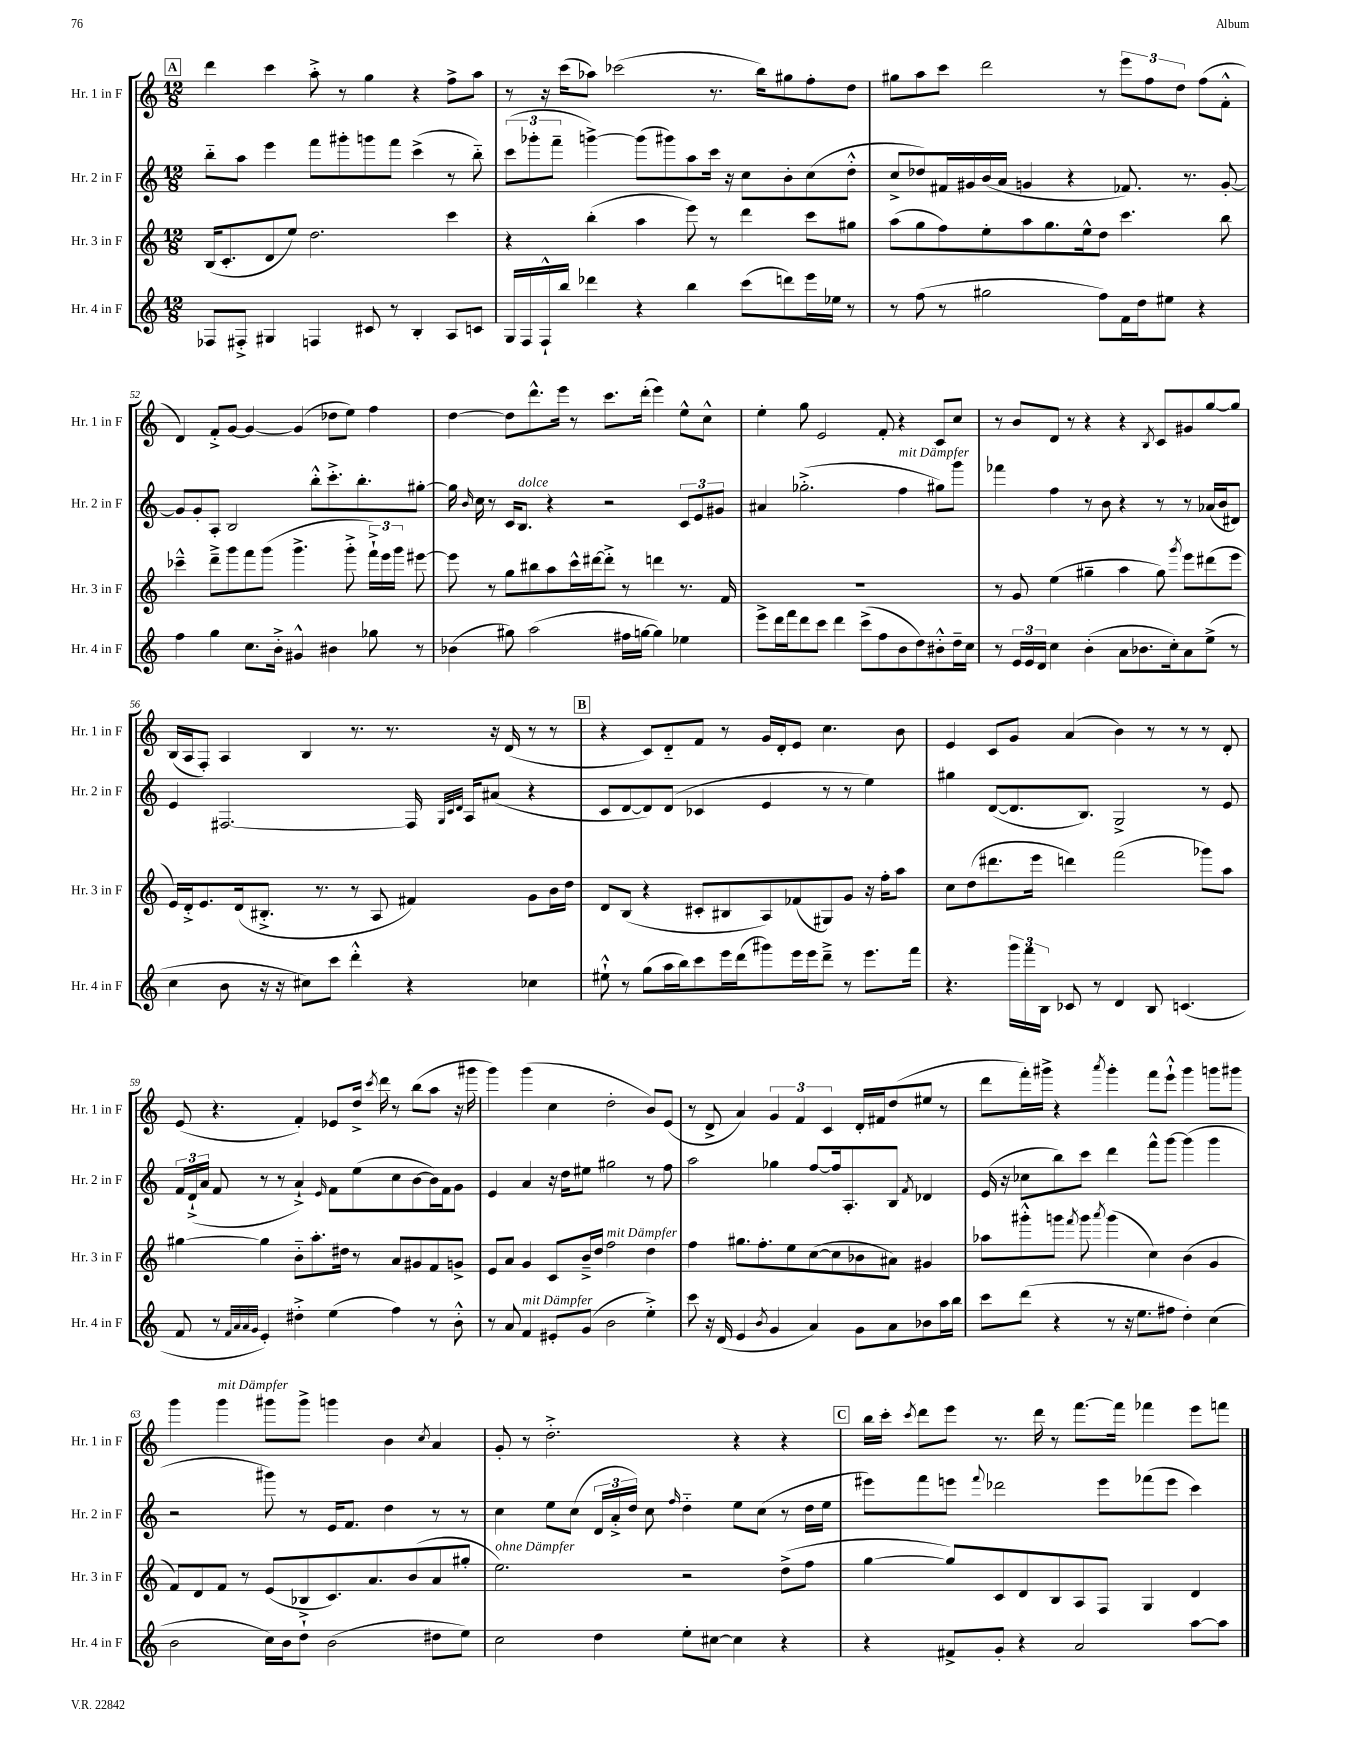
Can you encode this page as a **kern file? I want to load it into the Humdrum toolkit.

**kern	**kern	**kern	**kern
*staff4	*staff3	*staff2	*staff1
*clefG2	*clefG2	*clefG2	*clefG2
*k[]	*k[]	*k[]	*k[]
*M12/8	*M12/8	*M12/8	*M12/8
8F-	(16B	8bb'~	4ddd
.	8.c'	.	.
8F#'^	.	8aa	.
4G#	8d	4eee	4ccc
.	8ee)	.	.
4F	2.dd	8fff	8aa'^
.	.	8ggg#'	8r
8c#	.	8ggg	4gg
8r	.	8fff	.
4B'	.	(4ccc^	4r
8A	4ccc	8r	8ff^
8c	.	8bb'~)	8aa
=	=	=	=
16G	4r	(12ccc	8r
16F	.	.	.
.	.	12ggg-'	.
16F`^^	.	.	16r
.	.	12fff~	.
16bb	.	.	(16ccc
4ddd-	(4bb'	[4ggg^)	8aa-)
.	.	.	(2ccc-
4r	4aa	(8ggg]	.
.	.	8ggg#)	.
4bb	8eee)	8aa	.
.	8r	16ccc	8.r
.	.	16r	.
(8ccc	4ddd	8cc	.
.	.	.	16bb)
8ddd)	.	8b'	8gg#
16eee	8ccc	(8cc	8ff'
16ee-	.	.	.
8r	8gg#	8dd'^^	8dd
=	=	=	=
8r	(8aa	8cc^	8gg#
(8ff	8gg	8dd-)	8aa
8r	8ff)	16f#	8ccc
.	.	16g#	.
2gg#	8ee'	(16b	2ddd
.	.	16a	.
.	8aa	4g	.
.	8.gg	.	.
.	.	4r	.
.	16ee^^	.	.
8ff)	8dd	.	8r
16f	4.ccc	8.f-)	12eee
16dd	.	.	.
.	.	.	12ff
8ee#	.	.	.
.	.	.	12dd
.	.	8.r	.
4r	.	.	(8ff
.	8bb	[8g'	8f'^^
=	=	=	=
4ff	4ccc-~^^	8g]	4d)
.	.	8g'	.
4gg	8ddd~^	8A'	8f'^
.	8ggg	2B	[8g
8.cc	8fff	.	4g_
.	(8ggg	.	.
16b'^	.	.	.
4g#^^	4.ggg^	.	(4g]
.	.	8bb'^^	.
4b#	.	8.ccc'^	8dd-
.	8ggg'^	.	8ee)
.	.	8.bb'	.
8gg-	24fff`^)	.	4ff
.	24eee	.	.
.	24ggg	.	.
8r	[8eee#	[8gg#'	.
=	=	=	=
(4b-	8eee#]	16gg#]	[4dd
.	.	16qqb	.
.	.	16cc	.
.	8r	8r	.
8gg#)	8gg	16c	8dd]
.	.	8.B	.
(2aa	8bb#	.	8.ddd^^
.	8aa	4r	.
.	.	.	16eee
.	16ccc^^	.	8r
.	[16ddd#	.	.
.	8ddd#'^]	2r	8.ccc
16ff#	8r	.	.
[16gg	.	.	(16ddd'
4gg])	4ddd	.	4eee)
4ee-	8.r	12c	8ee^^
.	.	12e	.
.	.	.	8cc^^
.	.	12g#	.
.	16f	.	.
=	=	=	=
8eee^	1.r	4a#	4ee'
16ddd	.	.	.
16fff	.	.	.
8ddd	.	(2.gg-'^	8gg
8ccc	.	.	2e
4ddd	.	.	.
(8ccc^	.	.	.
8ff	.	.	8f'
8b	.	4ff	4r
8dd)	.	.	.
8b#'^^	.	8gg#)	8c
16dd~	.	8ggg	8cc
16cc	.	.	.
=	=	=	=
8r	8r	4fff-	8r
24e	8g	.	8b
24e	.	.	.
24d	.	.	.
4cc	(4ee	4ff	8d
.	.	.	8r
(4b'	4gg#~	8r	4r
.	.	8b	.
8a	4aa	4r	4r
8.b-	.	.	.
.	.	.	8qB
.	8gg#)	8r	8c
16cc')	.	.	.
.	8qggg	.	.
8a	8eee	8r	8g#
(8ee^	(8ddd#	(16a-	[8gg
.	.	16b	.
8r	8eee	8d#)	8gg]
=	=	=	=
4cc	16e)	4e	(16B
.	16d'^	.	16A
.	8.e	.	8F')
8b	.	[2.F#	4A
.	(16d	.	.
16r	8.B#'^	.	.
16r	.	.	.
8cc#)	.	.	4B
.	8.r	.	.
8ccc	.	.	.
4ddd'^^	8r	.	8.r
.	8A	.	.
.	.	.	8.r
4r	4f#)	16F#]	.
.	.	32qqG	.
.	.	32qqc	.
.	.	32qqd	.
.	.	16A	.
.	.	(8a#	16r
.	.	.	(16d
4cc-	8g	4r	8r
.	16b	.	8r
.	16dd	.	.
=	=	=	=
8ee#`^^	8d	8c	4r
8r	(8B	[8d	.
(8gg	4r	8d])	8c)
16aa	.	(8d	8d'~
16bb)	.	.	.
8ccc	8c#'	4c-	8f
16eee	8B#	.	8r
(16ddd	.	.	.
8ggg#)	8A)	4e	16g
.	.	.	16d'
16eee	(8f-	.	8e
16eee	.	.	.
8ddd~^	8G#)	8r	4.cc
8r	8g	8r	.
8.eee	16r	4ee)	.
.	16ff'	.	.
.	8aa	.	8b
16fff	.	.	.
=	=	=	=
4.r	8cc	4gg#	4e
.	(8dd	.	.
.	8.ddd#	([8d	8c
24ggg	.	8.d]	8g
24fff	.	.	.
.	16eee	.	.
24B	.	.	.
8c-	4ddd)	.	(4a
.	.	8.B)	.
8r	.	.	.
4d	(2fff	2G^	4b)
8B	.	.	8r
(4.c	.	.	8r
.	8ggg-)	8r	8r
.	8aa	8e	8d'
=	=	=	=
8f	[4gg#	24f	(8e
.	.	(24d`^	.
.	.	24a	.
8r	.	8f	4.r
32qqf	.	.	.
32qqa	.	.	.
32qqa	.	.	.
32qqg	.	.	.
4e')	4gg#]	8r	.
.	.	8r	.
4dd#'^	8b'~	4a`^)	4f')
.	8.aa'	.	.
.	.	16qqe	.
(4ee	.	8f	8e-
.	16dd#	.	.
.	8r	(8ee	16dd^
.	.	.	8qccc
.	.	.	16ddd
4ff)	8a	8cc	8r
.	8g#	[8b	(8bb
8r	8f	16b])	8aa
.	.	16f	.
8b'^^	8g^	8g	16r
.	.	.	16ggg#
=	=	=	=
8r	8e	4e	4ggg)
8a	8a	.	.
4f	4g	4a	(4ggg
8e#'	8c	16r	4cc
.	.	16dd	.
(8g	16b~^	8ee#	.
.	16dd	.	.
2b	2ff	2gg#	2dd'
4ee'^)	4dd	8r	8b)
.	.	8ff	(8e
=	=	=	=
8ccc	4ff	2aa	8r
16r	.	.	8d^
(16d	.	.	.
4e	8.gg#	.	4a)
.	8.ff'	.	.
8qb	.	.	.
4g	.	4gg-	6g
.	8ee	.	.
.	.	.	6f
4a)	([8cc	[8ff	.
.	.	.	6c
.	8cc]	16ff]	.
.	.	8.A'	.
8g	8b-	.	16d'
.	.	.	16f#
8a	8a#)	8B	(8dd
.	.	8qf	.
8b-	4g#	4d-	8ee#
16aa	.	.	8r
16bb	.	.	.
=	=	=	=
8ccc	8aa-	(16e	8ddd
.	.	16r	.
(8ddd	8ggg#'^^	8cc-	16fff')
.	.	.	16ggg#^
4r	8ggg	8bb)	4r
.	8qfff	.	.
.	8ggg	8ccc	.
.	8qaaa	.	8qaaa
8r	(4ggg	4ddd	4ggg#'
16r	.	.	.
8.ee	.	.	.
.	4cc)	8fff^^	8fff
8ff#	.	[8ggg	8eee`^^
4dd')	(4b	(4ggg]	4ggg#
(4cc	4g	4ggg	8ggg
.	.	.	8ggg#
=	=	=	=
2b	8f)	2r	4ggg
.	8d	.	.
.	8f	.	4ggg
.	8r	.	.
16cc)	(8e	8ggg#)	8ggg#
16b	.	.	.
8dd`^	8B-	8r	8ggg#^
(2b	8.c)	16e	4ggg
.	.	8.f	.
.	8.a	.	.
.	.	4dd	4b
.	(8b	.	.
.	.	.	8qcc
8dd#	8a	8r	4a
8ee)	8gg#'	8r	.
=	=	=	=
2cc	2.ee)	4cc	8g'
.	.	.	8r
.	.	8ee	2.dd'^
.	.	(8cc	.
4dd	.	24d	.
.	.	24a'^	.
.	.	24dd)	.
.	.	8cc	.
.	.	16qqff	.
8ee'	2r	4dd'~	.
[8cc#	.	.	.
4cc#]	.	8ee	4r
.	.	(8cc	.
4r	(8dd^	8r	4r
.	8ff	16dd	.
.	.	16ee	.
=	=	=	=
4r	[4gg	8eee#)	16bb
.	.	.	16ccc'
.	.	.	8qccc
.	.	8fff	8ddd
8f#^	8gg])	8eee	8eee
.	.	8qqfff	.
8g'	8c	2ddd-	8.r
4r	8d	.	.
.	.	.	16ddd
.	8B	.	8r
2a	8A	.	[8.fff
.	8F	8eee	.
.	.	.	16fff]
.	4G	(8fff-	4fff-
.	.	8eee	.
[8aa	4d	4ccc)	8eee
8aa]	.	.	8fff
==	==	==	==
*-	*-	*-	*-
